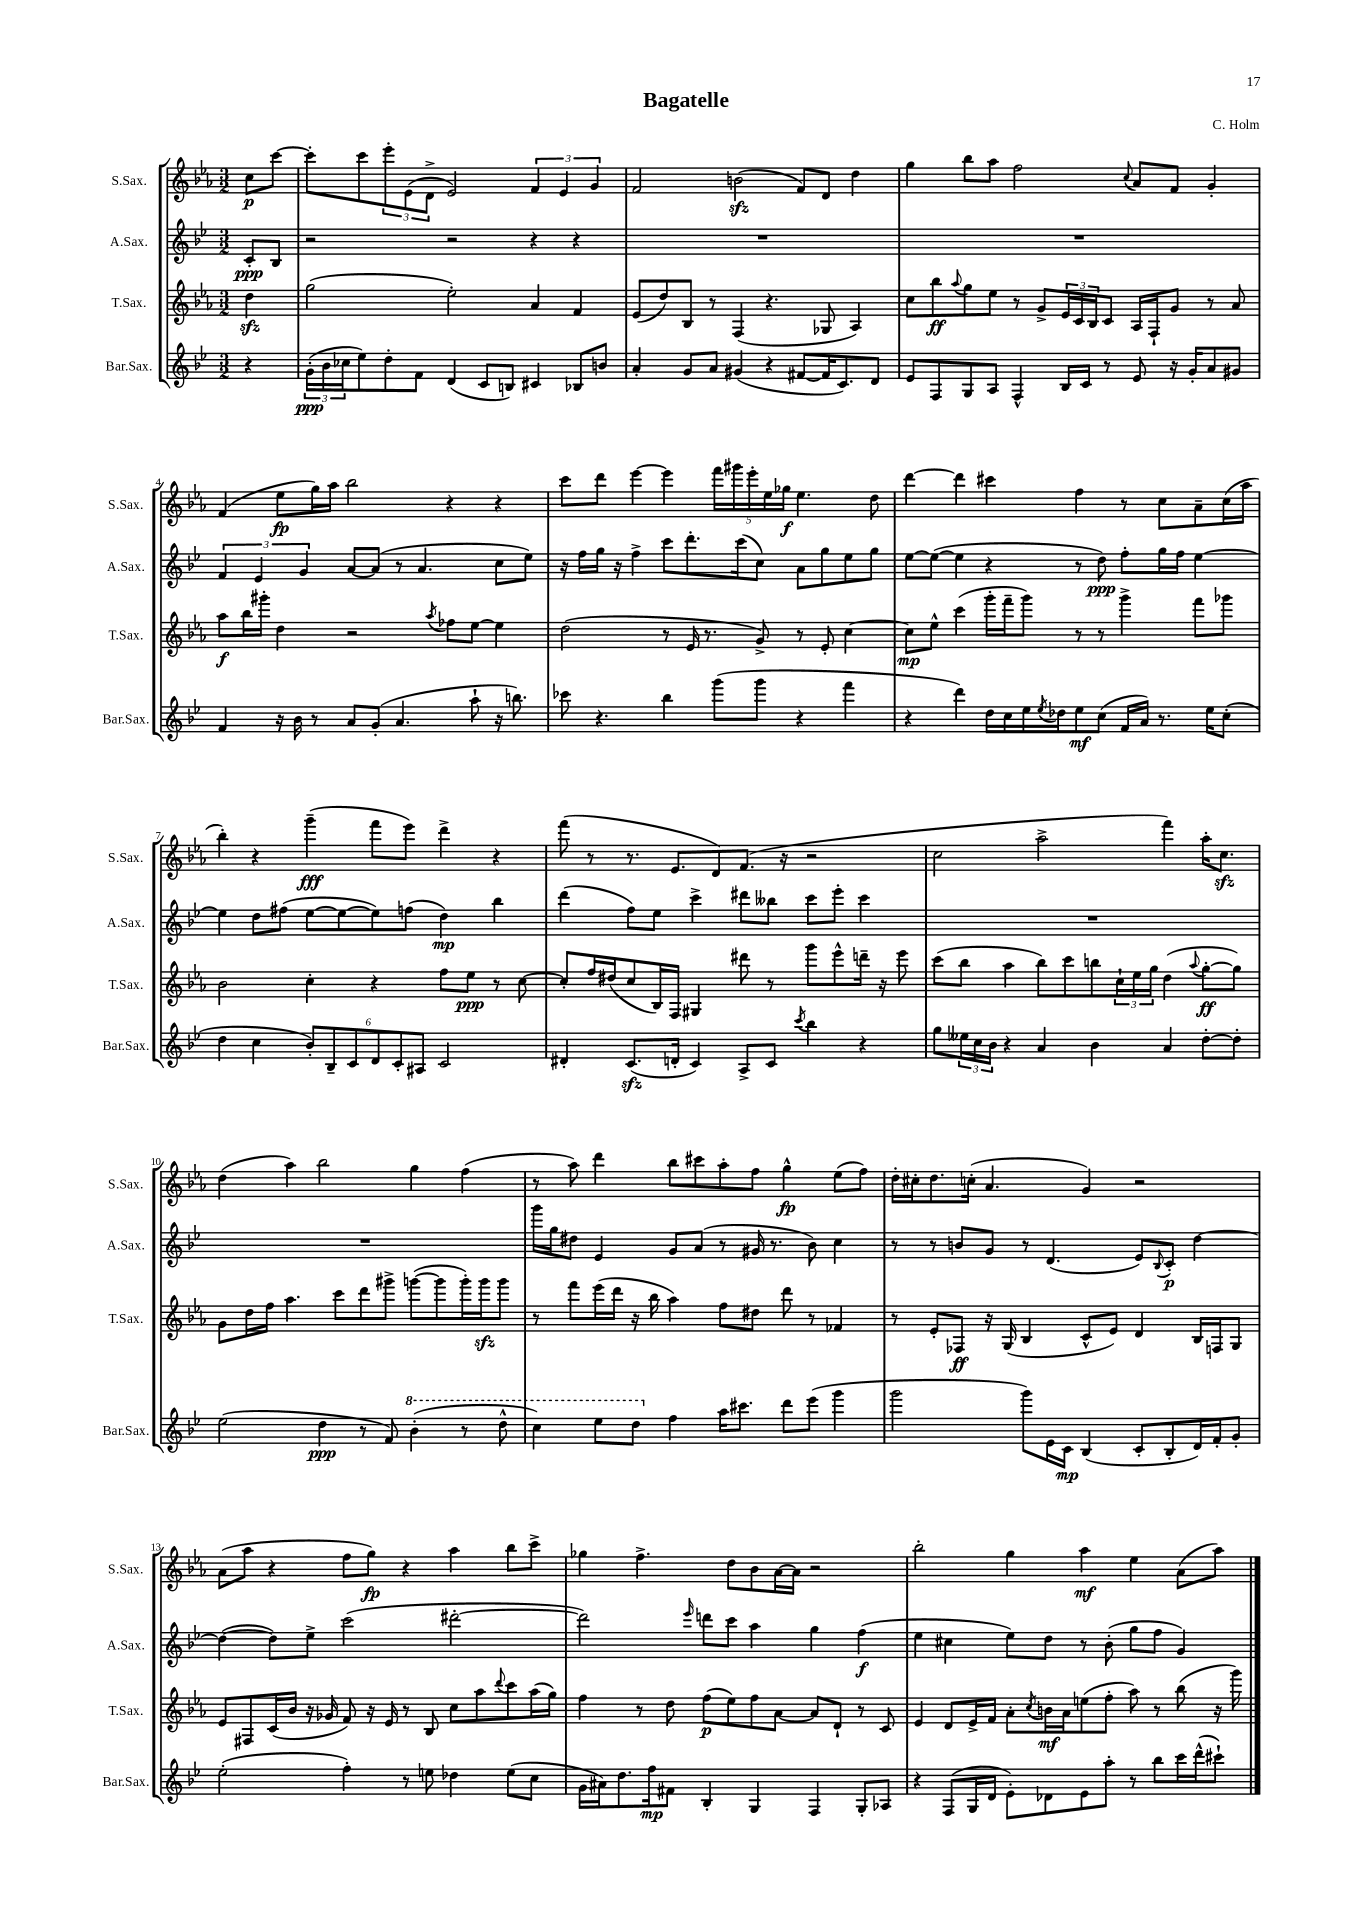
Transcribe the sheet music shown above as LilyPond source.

\header { title = "Bagatelle" composer = "C. Holm" }
<<
\new StaffGroup <<
\new Staff = "s0" \with { instrumentName = "S.Sax." shortInstrumentName = "S.Sax." } {
    \clef treble \key ees \major \numericTimeSignature \time 3/2 \partial 4
    c''8\p c'''8~ |
    c'''8-. c'''8 \tuplet 3/2 { ees'''8-. ees'8( d'8-> } ees'2) \tuplet 3/2 { f'4 ees'4 g'4 } |
    f'2 b'2\sfz( f'8) d'8 d''4 |
    g''4 bes''8 aes''8 f''2 \appoggiatura { c''8 } aes'8 f'8 g'4-. |
    f'4( ees''8\fp g''16) aes''16 bes''2 r4 r4 |
    c'''8 d'''8 ees'''4~ ees'''4 \tuplet 5/4 { f'''16 gis'''16 ees'''16-. ees''16 ges''16\f } ees''4. d''8 |
    d'''4~ d'''4 cis'''4 f''4 r8 c''8 aes'8-- c''16( aes''16 |
    bes''4-.) r4 g'''4--\fff( f'''8 ees'''8) d'''4-> r4 |
    f'''8( r8 r8. ees'8. d'8) f'8.( r16 r2 |
    c''2 aes''2-> f'''4) aes''16-. c''8.\sfz |
    d''4( aes''4) bes''2 g''4 f''4( |
    r8 aes''8) d'''4 bes''8 cis'''8 aes''8-. f''8 g''4-^\fp ees''8( f''8) |
    d''16-. cis''16-. d''8. c''16-.( aes'4. g'4) r2 |
    aes'8( aes''8 r4 f''8 g''8\fp) r4 aes''4 bes''8 c'''8-> |
    ges''4 f''4.-> d''8 bes'8 aes'16~ aes'16 r2 |
    bes''2-. g''4 aes''4\mf ees''4 aes'8( aes''8) \bar "|." |
}
\new Staff = "s1" \with { instrumentName = "A.Sax." shortInstrumentName = "A.Sax." } {
    \clef treble \key bes \major \numericTimeSignature \time 3/2 \partial 4
    c'8-.\ppp bes8 |
    r2 r2 r4 r4 |
    R1. |
    R1. |
    \tuplet 3/2 { f'4 ees'4 g'4 } a'8~ a'8( r8 a'4. c''8 ees''8) |
    r16 f''16 g''16 r16 f''4-> c'''8 d'''8.-. c'''16( c''8) a'8 g''8 ees''8 g''8 |
    ees''8~ ees''8~( ees''4 r4 r8 d''8\ppp) f''8-. g''16 f''16 ees''4~ |
    ees''4 d''8 fis''8( ees''8~ ees''8~ ees''8) f''8( d''4\mp) bes''4 |
    d'''4( f''8) ees''8 c'''4-> dis'''8 beses''8 c'''8 ees'''8-. c'''4 |
    R1. |
    R1. |
    g'''16 g''16 dis''8 ees'4 g'8 a'8( r8 gis'16 r8. bes'8) c''4 |
    r8 r8 b'8 g'8 r8 d'4.( ees'8) \appoggiatura { bes8 } c'8-.\p d''4~ |
    d''4~( d''8) ees''8-> c'''2( dis'''2~-. |
    dis'''2) \grace { ees'''16 } d'''8 c'''8 a''4 g''4 f''4\f( |
    ees''4 cis''4 ees''8) d''8 r8 bes'8-.( g''8 f''8 g'4) \bar "|." |
}
\new Staff = "s2" \with { instrumentName = "T.Sax." shortInstrumentName = "T.Sax." } {
    \clef treble \key ees \major \numericTimeSignature \time 3/2 \partial 4
    d''4\sfz |
    g''2( ees''2-.) aes'4 f'4 |
    ees'8( d''8) bes8 r8 f4( r4. ges8 aes4) |
    c''8 bes''8\ff \appoggiatura { aes''8 } g''8 ees''8 r8 g'8-> \tuplet 3/2 { ees'16 c'16 bes16 } c'8 aes16 f16-! g'8 r8 aes'8 |
    aes''8\f bes''16 gis'''16-. d''4 r2 \acciaccatura { aes''8 } fes''8 ees''8~ ees''4 |
    d''2( r8 ees'16 r8. g'8->) r8 ees'8-. c''4~ |
    c''8\mp ees''8-^ c'''4( g'''16-. f'''16-- g'''8) r8 r8 g'''4-> f'''8 ges'''8 |
    bes'2 c''4-. r4 f''8 ees''8\ppp r8 c''8~ |
    c''8-. f''16 dis''16( c''8 bes16) f16 gis4 dis'''8 r8 g'''8 ees'''8-^ d'''16-- r16 ees'''8 |
    c'''8( bes''8 aes''4 bes''8) c'''8 b''8 \tuplet 3/2 { c''16-! ees''16 g''16 } d''4( \appoggiatura { aes''8 } g''8~-.\ff g''8) |
    g'8 d''16 f''16 aes''4. c'''8 d'''8 gis'''8-> g'''8~( g'''8 g'''16-.) g'''16\sfz g'''8 |
    r8 f'''8 ees'''16( d'''16 r16 bes''16 aes''4) f''8 dis''8 d'''8 r8 fes'4 |
    r8 ees'8-. fes8\ff r16 g16( bes4 c'8-^ ees'8) d'4 bes16 f16 g8 |
    ees'8 fis8 c'16( bes'16 r16 ges'16 f'8) r16 ees'16 r8 bes8 c''8 aes''8 \appoggiatura { d'''8 } c'''8 aes''16( g''16) |
    f''4 r8 d''8 f''8\p( ees''8) f''8 aes'8~ aes'8 d'8-! r8 c'8 |
    ees'4 d'8 ees'16-> f'16 aes'8-. \acciaccatura { c''8 } b'16\mf aes'16 e''8( f''8-. aes''8) r8 bes''8( r16 g'''16) \bar "|." |
}
\new Staff = "s3" \with { instrumentName = "Bar.Sax." shortInstrumentName = "Bar.Sax." } {
    \clef treble \key bes \major \numericTimeSignature \time 3/2 \partial 4
    r4 |
    \tuplet 3/2 { g'16-.\ppp( bes'16 ces''16 } ees''8) d''8-. f'8 d'4( c'8 b8) cis'4 bes8 b'8 |
    a'4-. g'8 a'8 gis'4( r4 fis'8~ fis'16 c'8.) d'8 |
    ees'8 f8 g8 a8 f4-^ bes16 c'16 r8 ees'8 r16 g'16-. a'8 gis'8 |
    f'4 r16 bes'16 r8 a'8 g'8-.( a'4. a''8-! r16 b''8.) |
    ces'''8 r4. bes''4 g'''8( g'''8 r4 f'''4 |
    r4 d'''4) d''16 c''16 ees''16 \acciaccatura { ees''8 } des''16 ees''8\mf c''8( f'16 a'16) r8. ees''16 c''8-.( |
    d''4 c''4 \tuplet 6/4 { bes'8-.) bes8-- c'8 d'8 c'8-. ais8 } c'2 |
    dis'4-. c'8.\sfz( d'16-. c'4) a8-> c'8 \acciaccatura { c'''8 } bes''4 r4 |
    g''8 \tuplet 3/2 { eeses''16 c''16 bes'16 } r4 a'4 bes'4 a'4 d''8~-. d''8-. |
    ees''2( d''4\ppp r8 f'8) \ottava #1 bes''4-.( r8 d'''8-^ |
    c'''4) ees'''8 d'''8 \ottava #0 f''4 a''16 cis'''8. d'''8 ees'''8( g'''4 |
    g'''2 g'''8) ees'16 c'16\mp bes4( c'8-. bes8-. d'16) f'16-. g'8-. |
    ees''2-.( f''4-.) r8 e''8 des''4 e''8( c''8 |
    g'16 ais'16) d''8. f''16\mp fis'8 bes4-. g4 f4 g8-. aes8 |
    r4 f8( g16 d'16 ees'8-.) des'8 ees'8 a''8-. r8 bes''8 c'''16 d'''16-^( cis'''8-!) \bar "|." |
}
>>
>>
